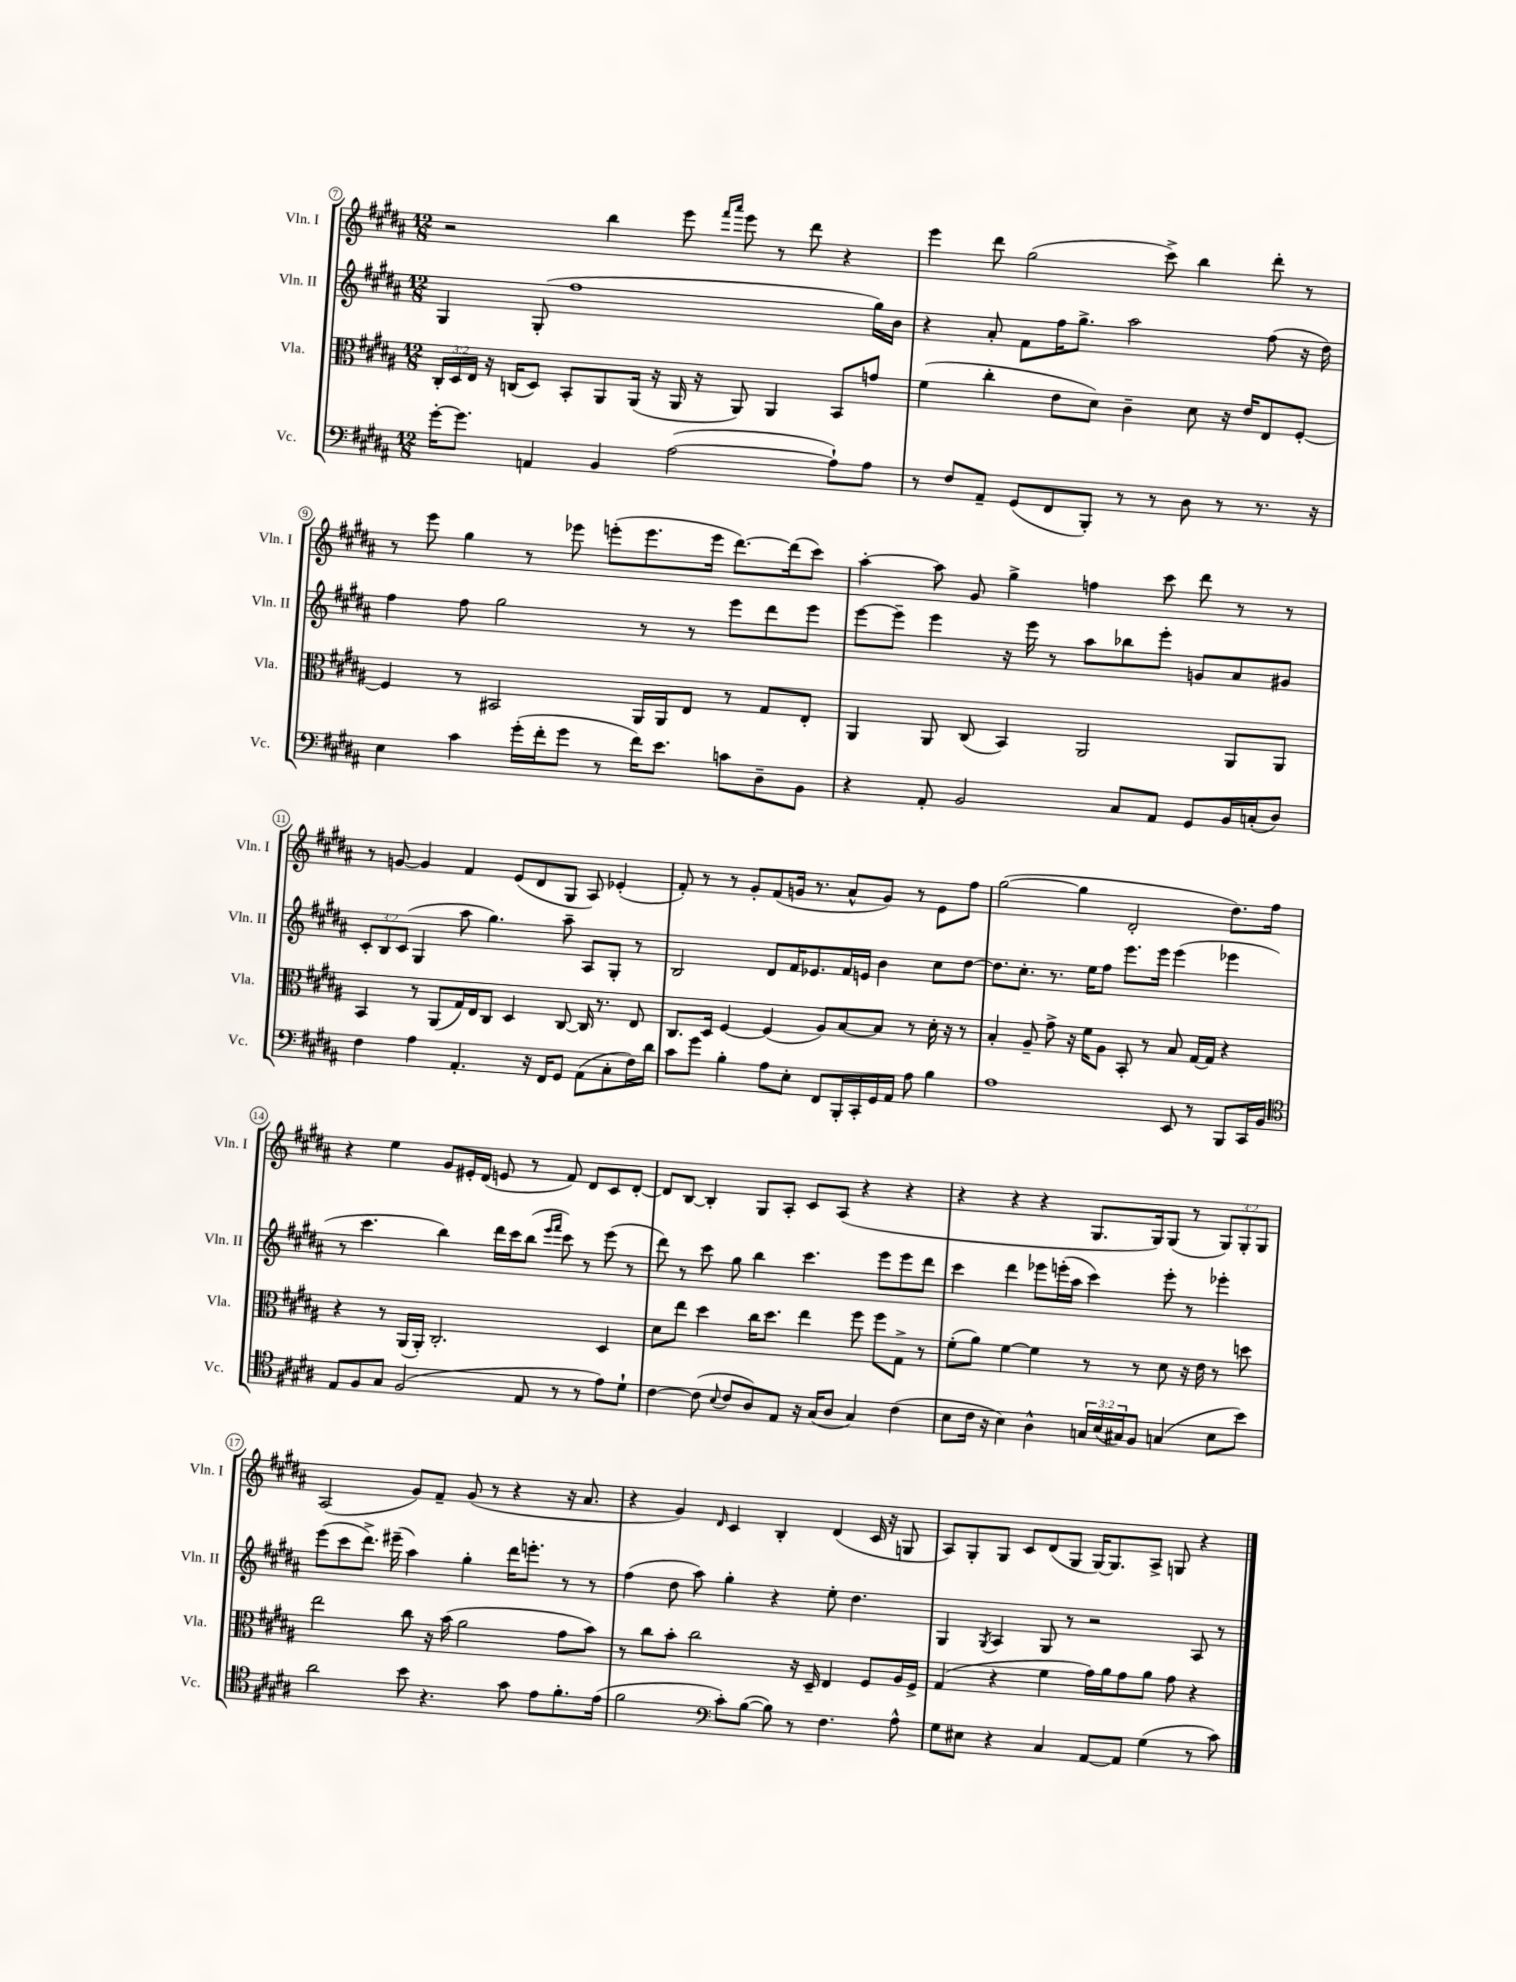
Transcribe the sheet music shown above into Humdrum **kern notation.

**kern	**kern	**kern	**kern
*part4	*part3	*part2	*part1
*staff4	*staff3	*staff2	*staff1
*I"Vc.	*I"Vla.	*I"Vln. II	*I"Vln. I
*I'Vc.	*I'Vla.	*I'Vln. II	*I'Vln. I
*clefF4	*clefC3	*clefG2	*clefG2
*k[f#c#g#d#a#]	*k[f#c#g#d#a#]	*k[f#c#g#d#a#]	*k[f#c#g#d#a#]
*M12/8	*M12/8	*M12/8	*M12/8
=7	=7	=7	=7
[16g#'\KL	24C#'/LL	4G#/	2r
.	24D#/	.	.
8.g#\J]	.	.	.
.	24E/JJ	.	.
.	16r	.	.
.	(16Cn/KL	.	.
4AAn/	8D#/J)	(8G#'/	.
.	8BB'/L	1ff#	.
4BB/	8AA#/	.	4bb\
.	(16AA#/Jk	.	.
.	16r	.	.
([2A#\	16AA#/	.	8eee\
.	16r	.	.
.	.	.	16qqfff#/LL
.	.	.	16qqaaa#/JJ
.	8AA#/)	.	8eee\
.	4AA#/	.	8r
.	.	.	8ddd#\
8A#`\L])	8BB/L	.	4r
8A#\J	8gn/J	16gg#\LL)	.
.	.	16b\JJ	.
=8	=8	=8	=8
8r	(4f#\	4r	4eee\
8F#/L	.	.	.
8AA#~/J	4cc#'\	8a#'/	8ddd#\
(8GG#/L	.	8f#\L	(2gg#\
8FF#/	8e\L	16ff#\K	.
.	.	8.gg#^\J	.
8BBB'/J)	8d#\J)	.	.
8r	4c#~\	2aa#\	.
8r	.	.	8ccc#^\)
8D#\	8d#\	.	4bb\
8r	16r	.	.
.	16e/KL	.	.
8.r	8E/	(8ff#\	8ddd#'\
.	[8F#'/J	16r	8r
16r	.	16dd#\)	.
!!LO:LB:g=z
=9	=9	=9	=9
4E\	4F#/]	4ff#\	8r
.	.	.	8eee\
4c#\	8r	8ff#\	4gg#\
.	2BB#X/	2gg#\	.
(16g#'\LL	.	.	8r
16f#'\J	.	.	.
8g#\J	.	.	8eee-X\
8r	.	.	(8eeen'\L
16f#\KL)	16AA#/LL	8r	8.eee\
8.e\J	16AA#/J	.	.
.	8E/J	8r	.
.	.	.	16eee\Jk
8cn\L	8r	8eee\L	[8.ddd#\L)
8D#~\	8G#/L	8ddd#\	.
.	.	.	(16ddd#\k]
8BB\J	8E'/J	8eee\J	8ccc#\J)
=10	=10	=10	=10
4r	4AA#/	[8eee\L	[4aa#'\
.	.	8eee~\J]	.
8AA#'/	8AA#/	4eee\	8aa#\]
2BB/	(8C#/	.	8g#/
.	4BB/)	16r	4gg#^\
.	.	16eee\	.
.	.	8r	.
.	2AA#/	8aa#\L	4ffn\
8C#/L	.	8bb-X\	.
8AA#/J	.	8eee'\J	8ccc#\
8GG#/L	.	8gn/L	8ddd#\
16BB/L	8AA#/L	8a#/	8r
(16Cn'/J	.	.	.
8D#/J)	8AA#/J	8g#X/J	8r
!!LO:LB:g=z
=11	=11	=11	=11
4F#\	4BB/	12c#'/L	8r
.	.	12B/	.
.	.	.	[8gn/
.	.	(12c#/J	.
4A#\	8r	4G#/	4g/]
.	(8AA#/L	.	.
4.AA#'/	16G#/L)	8aa#\	4f#/
.	16E/J	.	.
.	8C#/J	4.gg#\)	.
.	4D#/	.	(8e/L
16r	.	.	8d#/
16FF#/KL	.	.	.
8GG#/J	[8C#/	8aa#~\	8G#/J
(8AA#\L	16C#/]	8A#/L	8A#/)
.	8.r	.	.
8C#'\	.	8G#'/J	(4e-X'/
16F#\L)	8E/	8r	.
16d#\JJ	.	.	.
=12	=12	=12	=12
8c#\L	8.C#/L	2B/	8f#'/)
8g#\J	.	.	8r
.	16D#/Jk	.	.
4B'\	[4F#/	.	8r
.	.	.	8g#'/L
8A#\L	(4F#/]	8d#/L	(8f#/
8E'\J	.	16f#/K	16gn/Jk
.	.	8.e-X/	8.r
8FF#/L	8A#/L)	.	.
16BBB'/L	[8B/	16f#/L	8a#^^/L
16CC#'/	.	16en/JJ	.
16GG#/	8B/J]	4b\	8g/J)
16AA#/JJ	.	.	.
8A#\	8r	.	8r
4B\	16d#'\	8cc#\L	8e\L
.	16r	.	.
.	8r	[8dd#\J	8ff#\J
=13	=13	=13	=13
1A#	4B'/	8.dd#\L]	([2gg#\
.	.	8.cc#'\J	.
.	8A#~/	.	.
.	8g#^\	8.r	.
.	16r	.	4gg#\]
.	16f#\KL	16ee\KL	.
.	8A#\J	8ff#\J	.
.	8BB'/	8.eee\L	2d#'/
.	8r	.	.
.	.	16eee\Jk	.
8EE/	8B/	(4eee\	.
8r	[16G#/LL	.	.
.	16G#/JJ]	.	.
8BBB/L	4r	4eee-X\	8.dd#\L)
16CC#/L	.	.	.
16BB/JJ	.	.	16ff#\Jk
!!LO:LB:g=z
=14	=14	=14	=14
*clefC4	*	*	*
8E/L	4r	8r	4r
8F#/	.	4.ccc#\	.
8G#/J	8r	.	4ee\
(2F#/	(16AA#/LL	.	.
.	16AA#'/JJ)	.	.
.	2.C#'/	4bb\)	8g#/L
.	.	.	16e#X'/L
.	.	.	(16d#/JJ
.	.	16ddd#\LL	8en/
.	.	16ccc#\J	.
8E/	.	(8bb\J	8r
.	.	16qqeee/LL	.
.	.	16qqfff#/JJ	.
8r	.	8ccc#\)	8f#/)
8r	.	8r	8d#/L
8e\L)	4D#/	(8eee\	8c#/
8d#`\J	.	8r	[8d#'/J
=15	=15	=15	=15
[4c#\	8d#\L	8ddd#\)	8d#/L]
.	8ee\J	8r	[8B/J
(8c#\]	4dd#\	8ccc#\	4B'/]
8qqB/	.	.	.
8c#/L	.	8gg#\	.
8A#/)	16cc#\KL	4bb\	8G#/L
.	8.dd#\J	.	.
8E/J	.	.	8A#'/J
16r	4ee\	4.ccc#\	8c#/L
(16G#/KL	.	.	.
8A#/J	.	.	(8A#/J
4G#/)	8ff#\	.	4r
.	8ff#\L	8eee\L	.
(4c#\	8G#^\J	8eee\	4r
.	8r	8ddd#\J	.
=16	=16	=16	=16
8B\L	(8f#'\L	4ccc#\	4r
16c#\Jk	8a#\J)	.	.
16r	.	.	.
4B\)	[4f#\	4ddd#\	4r
4A#^^\	4f#\]	8eee-X\L	4r
.	.	(16eeen'\L	.
.	.	16aa#\JJ	.
24Gn/LL	8r	4ccc#\)	8.G#/L
(24B/	.	.	.
24G#X/J)	.	.	.
8F#/J	8r	.	.
.	.	.	16G#/k)
(4Gn/	8d#\	8eee'\	(8G#/J
.	16r	8r	8r
.	16e\	.	.
8B\L	8r	4eee-X'\	12G#/L)
.	.	.	12G#'/
8b\J)	8ddn\	.	.
.	.	.	12G#/J
!!LO:LB:g=z
=17	=17	=17	=17
2a#\	2ee\	(8eee\L	(2A#/
.	.	8ccc#\	.
.	.	8.ddd#^\J)	.
.	.	(16eee#X~\	.
8b\	8cc#\	4aa#\)	8g#/L)
4.r	16r	.	8f#~/J
.	(16b\	.	.
.	2a#\	4gg#'\	(8g#/
.	.	.	8r
8g#\	.	16ddd#\KL	4r
.	.	8.eeen'\J	.
8e\L	.	.	.
8.f#'\	8g#\L	8r	16r
.	.	.	8.a#/
.	8b\J)	8r	.
(16e\Jk	.	.	.
=18	=18	=18	=18
2f#\	8r	(4ff#\	4r
.	8cc#\L	.	.
.	8b'\J	8dd#\	4g#/)
.	2cc#\	8aa#\)	.
*clefF4	*	*	*
.	.	.	16qqd#/
8c#'\L)	.	4gg#'\	4c#/
([8B\J	.	.	.
8B\])	.	4r	4B'/
8r	16r	.	.
.	16D#~/	.	.
4.F#\	4E/	8ee'\	(4d#/
.	.	4.dd#\	.
.	8F#/L	.	16c#/
.	.	.	16r
8A#^^\	16A#/L	.	8Gn/
.	16F#^/JJ	.	.
=19	=19	=19	=19
8G#\L	(4G#/	4G#/	8A#/L)
8E#X\J	.	.	8G#'/
.	.	8qG#/	.
4r	4r	4A#/	8G#/J
.	.	.	8c#/L
4C#/	4f#\	8G#/	(8d#/
.	.	8r	8G#/J
[8AA#/L	16g#\LL)	2r	[16G#/KL)
.	16a#\J	.	8.G#/]
8AA#/J]	8g#\	.	.
(4G#\	8a#\J	.	8A#^/J
.	8g#\	.	8Gn/
8r	4r	8A#/	4r
8c#\)	.	8r	.
==	==	==	==
*-	*-	*-	*-
